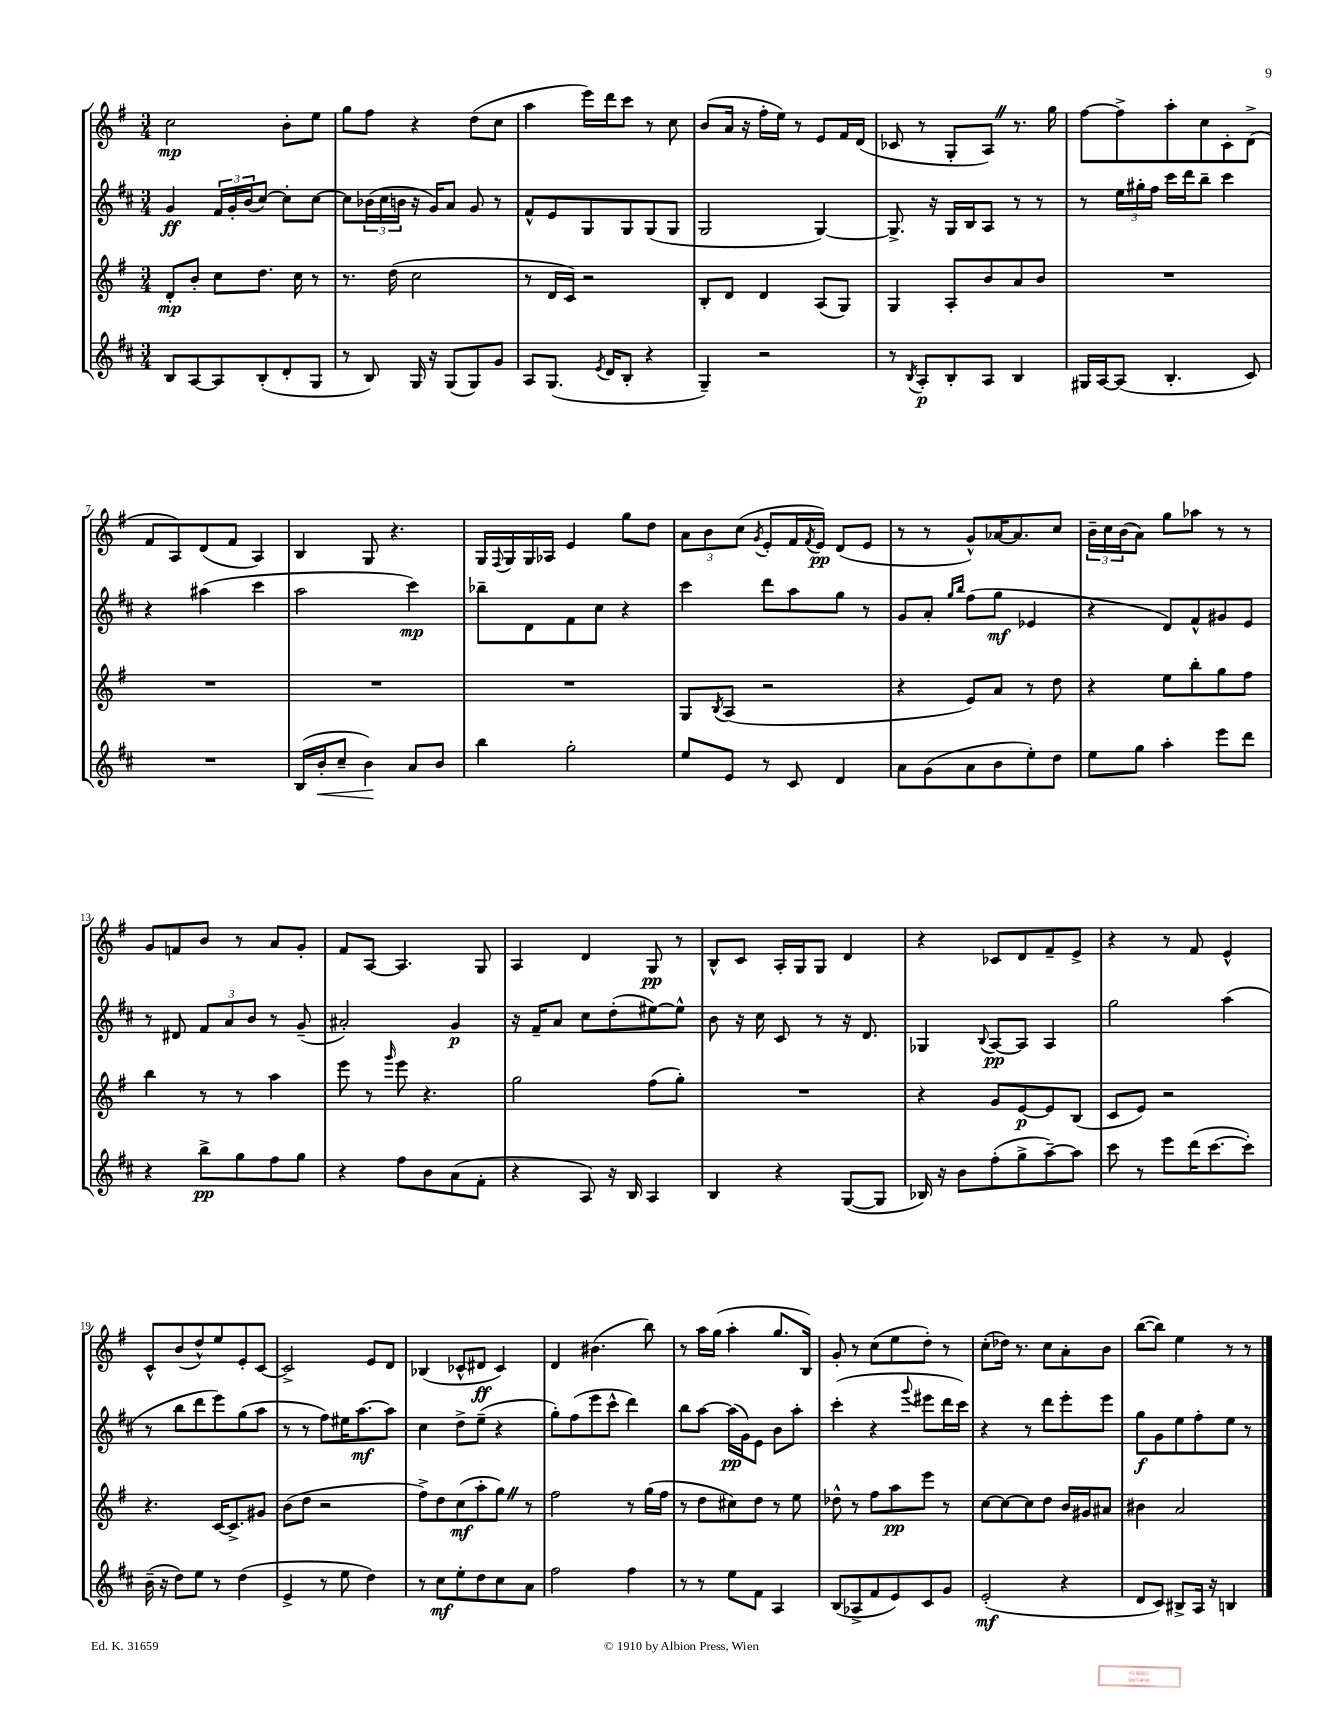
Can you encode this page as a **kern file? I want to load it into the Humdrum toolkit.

**kern	**dynam	**kern	**dynam	**kern	**dynam	**kern	**dynam
*part4	*part4	*part3	*part3	*part2	*part2	*part1	*part1
*staff4	*staff4	*staff3	*staff3	*staff2	*staff2	*staff1	*staff1
*clefG2	*	*clefG2	*	*clefG2	*	*clefG2	*
*k[f#c#]	*	*k[f#]	*	*k[f#c#]	*	*k[f#]	*
*M3/4	*	*M3/4	*	*M3/4	*	*M3/4	*
=1	=1	=1	=1	=1	=1	=1	=1
8B/L	.	8d'/L	mp	4g/	ff	2cc\	mp
[8A/	.	8b'/J	.	.	.	.	.
8A/]	.	8cc\L	.	24f#/LL	.	.	.
.	.	.	.	24g'/	.	.	.
.	.	.	.	(24b/J	.	.	.
(8B'/	.	8.dd\J	.	[8cc#/J)	.	.	.
8d'/	.	.	.	8cc#'\L]	.	8b'\L	.
.	.	16cc\	.	.	.	.	.
8G/J	.	8r	.	[8cc#\J	.	8ee\J	.
=2	=2	=2	=2	=2	=2	=2	=2
8r	.	8.r	.	8cc#\L]	.	8gg\L	.
8B/)	.	.	.	(24b-X\L	.	8ff#\J	.
.	.	.	.	24cc#\	.	.	.
.	.	(16dd\	.	.	.	.	.
.	.	.	.	24bn\JJ	.	.	.
16G/	.	2cc\	.	16r	.	4r	.
16r	.	.	.	16g/KL)	.	.	.
(8G/L	.	.	.	8a/J	.	.	.
8G/)	.	.	.	8g/	.	(8dd\L	.
8g/J	.	.	.	8r	.	8cc\J	.
=3	=3	=3	=3	=3	=3	=3	=3
8A/L	.	8r	.	8f#^^/L	.	4aa\	.
(8.G/J	.	16d/LL	.	8e/	.	.	.
.	.	16c/JJ)	.	.	.	.	.
.	.	2r	.	8G/	.	16eee\LL)	.
8qe/	.	.	.	.	.	.	.
16d/KL	.	.	.	.	.	16ddd\J	.
8B'/J	.	.	.	8G/	.	8ccc\J	.
4r	.	.	.	(8G/	.	8r	.
.	.	.	.	8G/J	.	8cc\	.
=4	=4	=4	=4	=4	=4	=4	=4
4G~/)	.	8B'/L	.	2G/	.	(8b/L	.
.	.	8d/J	.	.	.	16a/Jk	.
.	.	.	.	.	.	16r	.
2r	.	4d/	.	.	.	16ff#'\LL	.
.	.	.	.	.	.	16ee\JJ)	.
.	.	.	.	.	.	8r	.
.	.	(8A/L	.	[4G/)	.	8e/L	.
.	.	8G/J)	.	.	.	16f#/L	.
.	.	.	.	.	.	(16d/JJ	.
=5	=5	=5	=5	=5	=5	=5	=5
8r	.	4G/	.	8.G^/]	.	8c-X/	.
8qB/	.	.	.	.	.	.	.
8A'/L	p	.	.	.	.	8r	.
.	.	.	.	16r	.	.	.
8B'/	.	8A'/L	.	16G/LL	.	8G'/L	.
.	.	.	.	16B/J	.	.	.
8A/J	.	8b/	.	8A/J	.	8AZ/J)	.
4B/	.	8a/	.	8r	.	8.r	.
.	.	8b/J	.	8r	.	.	.
.	.	.	.	.	.	16gg\	.
=6	=6	=6	=6	=6	=6	=6	=6
16G#X/LL	.	2.r	.	8r	.	[8ff#\L	.
[16A/J	.	.	.	.	.	.	.
(8A/J]	.	.	.	24ee\LL	.	8ff#^\]	.
.	.	.	.	24gg#X'\	.	.	.
.	.	.	.	24ff#\JJ	.	.	.
4.B'/	.	.	.	16ccc#\LL	.	8aa'\	.
.	.	.	.	16ddd\J	.	.	.
.	.	.	.	8bb~\J	.	8cc\	.
.	.	.	.	4ccc#\	.	8c'\	.
8c#/)	.	.	.	.	.	(8d^\J	.
!!LO:LB:g=z
=7	=7	=7	=7	=7	=7	=7	=7
2.r	.	2.r	.	4r	.	8f#/L	.
.	.	.	.	.	.	8A/)	.
.	.	.	.	(4aa#X\	.	(8d/	.
.	.	.	.	.	.	8f#/J	.
.	.	.	.	4ccc#\	.	4A/)	.
=8	=8	=8	=8	=8	=8	=8	=8
(16B/LL	.	2.r	.	2aa\	.	4B/	.
!	!LO:HP:b	!	!	!	!	!	!
16b'/J	<	.	.	.	.	.	.
8cc#~/J	.	.	.	.	.	.	.
4b\)	.	.	.	.	.	8G/	.
.	.	.	.	.	.	4.r	.
8a/L	[	.	.	4ccc#\)	mp	.	.
8b/J	.	.	.	.	.	.	.
=9	=9	=9	=9	=9	=9	=9	=9
4bb\	.	2.r	.	8bb-X~\L	.	16G/LL	.
.	.	.	.	.	.	8qqF#/	.
.	.	.	.	.	.	16G/	.
.	.	.	.	8d\	.	16G/	.
.	.	.	.	.	.	16A-X/JJ	.
2gg'\	.	.	.	8f#\	.	4e/	.
.	.	.	.	8cc#\J	.	.	.
.	.	.	.	4r	.	8gg\L	.
.	.	.	.	.	.	8dd\J	.
=10	=10	=10	=10	=10	=10	=10	=10
8ee/L	.	8G/L	.	4ccc#\	.	12a\L	.
.	.	.	.	.	.	12b\	.
.	.	8qB/	.	.	.	.	.
8e/J	.	(8A/J	.	.	.	.	.
.	.	.	.	.	.	(12cc\J	.
.	.	.	.	.	.	8qg/	.
8r	.	2r	.	8ddd\L	.	8e'/L	.
8c#/	.	.	.	8aa\	.	16f#/L	.
.	.	.	.	.	.	8qf#/	.
.	.	.	.	.	.	16e/JJ)	pp
4d/	.	.	.	8gg\J	.	(8d/L	.
.	.	.	.	8r	.	8e/J	.
=11	=11	=11	=11	=11	=11	=11	=11
8a\L	.	4r	.	8g/L	.	8r	.
(8g\	.	.	.	8a'/J	.	8r	.
.	.	.	.	16qqgg/LL	.	.	.
.	.	.	.	16qqbb/JJ	.	.	.
8a\	.	8e/L)	.	(8ff#\L	.	8g^^/L)	.
8b\	.	8a/J	.	8gg\J	mf	[16a-X/K	.
.	.	.	.	.	.	8.a-/]	.
8ee'\)	.	8r	.	4e-X/	.	.	.
8dd\J	.	8dd\	.	.	.	8cc/J	.
=12	=12	=12	=12	=12	=12	=12	=12
8ee\L	.	4r	.	4r	.	24b~\LL	.
.	.	.	.	.	.	24cc\	.
.	.	.	.	.	.	(24b\J	.
8gg\J	.	.	.	.	.	8a\J)	.
4aa'\	.	8ee\L	.	8d/L)	.	8gg\L	.
.	.	8bb'\	.	8f#^^/	.	8aa-X\J	.
8eee\L	.	8gg\	.	8g#X/	.	8r	.
8ddd\J	.	8ff#\J	.	8e/J	.	8r	.
!!LO:LB:g=z
=13	=13	=13	=13	=13	=13	=13	=13
4r	.	4bb\	.	8r	.	8g/L	.
.	.	.	.	8d#X/	.	8fn/	.
8bb^\L	pp	8r	.	12f#/L	.	8b/J	.
.	.	.	.	12a/	.	.	.
8gg\	.	8r	.	.	.	8r	.
.	.	.	.	12b/J	.	.	.
8ff#\	.	4aa\	.	8r	.	8a/L	.
8gg\J	.	.	.	(8g~/	.	8g'/J	.
=14	=14	=14	=14	=14	=14	=14	=14
4r	.	8eee\	.	2a#X'/)	.	8f#/L	.
.	.	8r	.	.	.	[8A/J	.
.	.	16qqggg/	.	.	.	.	.
8ff#\L	.	8eee\	.	.	.	4.A/]	.
8b\	.	4.r	.	.	.	.	.
(8a\	.	.	.	4g/	p	.	.
8f#'\J	.	.	.	.	.	8G/	.
=15	=15	=15	=15	=15	=15	=15	=15
4r	.	2gg\	.	16r	.	4A/	.
.	.	.	.	16f#~/KL	.	.	.
.	.	.	.	8a/J	.	.	.
8A/)	.	.	.	8cc#\L	.	4d/	.
16r	.	.	.	(8dd'\	.	.	.
16B/	.	.	.	.	.	.	.
4A/	.	(8ff#\L	.	[8ee#X\)	.	8G/	pp
.	.	8gg'\J)	.	8ee#^^\J]	.	8r	.
=16	=16	=16	=16	=16	=16	=16	=16
4B/	.	2.r	.	8b\	.	8B^^/L	.
.	.	.	.	16r	.	8c/J	.
.	.	.	.	16cc#\	.	.	.
4r	.	.	.	8c#/	.	16A'/LL	.
.	.	.	.	.	.	16G/J	.
.	.	.	.	8r	.	8G/J	.
([8G/L	.	.	.	16r	.	4d/	.
.	.	.	.	8.d/	.	.	.
8G/J]	.	.	.	.	.	.	.
=17	=17	=17	=17	=17	=17	=17	=17
16B-X/)	.	4r	.	4G-X/	.	4r	.
16r	.	.	.	.	.	.	.
8b\L	.	.	.	.	.	.	.
.	.	.	.	8qqB/	.	.	.
(8ff#'\	.	8g/L	.	[8A/L	pp	8c-X/L	.
8gg^\	.	[8e/	p	8A/J]	.	8d/	.
[8aa~\)	.	8e/]	.	4A/	.	8f#~/	.
8aa\J]	.	(8B/J	.	.	.	8e^/J	.
=18	=18	=18	=18	=18	=18	=18	=18
8ccc#\	.	8c/L	.	2gg\	.	4r	.
8r	.	8e/J)	.	.	.	.	.
8eee\L	.	2r	.	.	.	8r	.
(16ddd\K	.	.	.	.	.	8f#/	.
[8.ccc#\	.	.	.	.	.	.	.
.	.	.	.	(4aa\	.	4e^^/	.
8ccc#'\J])	.	.	.	.	.	.	.
!!LO:LB:g=z
=19	=19	=19	=19	=19	=19	=19	=19
(16b~\	.	4.r	.	8r	.	8c^^/L	.
16r	.	.	.	.	.	.	.
8dd\L)	.	.	.	8bb\L	.	(8b/	.
8ee\J	.	.	.	8ddd\	.	8dd^^/)	.
8r	.	[16c/KL	.	8eee\)	.	8ee/	.
.	.	8.c^/]	.	.	.	.	.
(4dd\	.	.	.	(8gg\	.	8e'/	.
.	.	8g#X/J	.	8aa\J	.	[8c/J	.
=20	=20	=20	=20	=20	=20	=20	=20
4e^/	.	(8b\L	.	8r	.	2c^/]	.
.	.	8dd\J	.	8r	.	.	.
8r	.	2r	.	8ff#\L)	.	.	.
8ee\	.	.	.	16ee#X\K	.	.	.
.	.	.	.	[8.aa\	mf	.	.
4dd\)	.	.	.	.	.	8e/L	.
.	.	.	.	8aa\J]	.	8d/J	.
=21	=21	=21	=21	=21	=21	=21	=21
8r	.	8ff#^\L)	.	4cc#\	.	(4B-X/	.
8cc#\L	mf	8dd\	.	.	.	.	.
8ee'\	.	(8cc\	mf	8dd^\L	.	8c-X^^/L	.
8dd\	.	8aa'\	.	(8ee~\J	.	8d#X/J	ff
8cc#\	.	8ggZ\J)	.	4r	.	4c-/)	.
8a\J	.	8r	.	.	.	.	.
=22	=22	=22	=22	=22	=22	=22	=22
2ff#\	.	2ff#\	.	8gg'\L)	.	4d/	.
.	.	.	.	(8ff#\	.	.	.
.	.	.	.	8eee\	.	(4.b#X\	.
.	.	.	.	8ccc#^^\J	.	.	.
4ff#\	.	8r	.	4ddd\)	.	.	.
.	.	(16gg\LL	.	.	.	8bb\)	.
.	.	16ff#\JJ	.	.	.	.	.
=23	=23	=23	=23	=23	=23	=23	=23
8r	.	8r	.	8bb\L	.	8r	.
8r	.	8dd\L	.	[8aa\J	.	16aa\LL	.
.	.	.	.	.	.	(16gg\JJ	.
8ee\L	.	8cc#X\)	.	(16aa\LL]	pp	4aa'\	.
.	.	.	.	16g\J)	.	.	.
8f#\J	.	8dd\J	.	8e\J	.	.	.
4A/	.	8r	.	8b\L	.	8.gg/L	.
.	.	8ee\	.	8aa'\J	.	.	.
.	.	.	.	.	.	16B/Jk)	.
=24	=24	=24	=24	=24	=24	=24	=24
(8B/L	.	8dd-X^^\	.	(4ccc#'\	.	8g'/	.
8A-X^/	.	8r	.	.	.	8r	.
8f#/	.	8ff#\L	.	4r	.	(8cc\L	.
8e/)	.	8aa\	pp	.	.	8ee\	.
.	.	.	.	8qqggg/	.	.	.
8c#/	.	8eee\J	.	8eee#X\L	.	8dd'\J)	.
8g/J	.	8r	.	16ddd\L	.	8r	.
.	.	.	.	16ccc#\JJ)	.	.	.
=25	=25	=25	=25	=25	=25	=25	=25
(2e'/	mf	[8cc\L	.	4r	.	(8cc'\L	.
.	.	8cc\_	.	.	.	16dd-X\Jk)	.
.	.	.	.	.	.	8.r	.
.	.	8cc\]	.	8r	.	.	.
.	.	8dd\J	.	8ddd\L	.	8cc\L	.
4r	.	16b/LL	.	8eee'\	.	8a'\	.
.	.	16g#X/J	.	.	.	.	.
.	.	8a#X/J	.	8eee\J	.	8b\J	.
=26	=26	=26	=26	=26	=26	=26	=26
8d/L	.	4b#X\	.	8gg\L	f	([8bb\L	.
8c#/J)	.	.	.	8g\	.	8bb\J])	.
8B#X^/L	.	2a/	.	8ee\	.	4ee\	.
16A/Jk	.	.	.	8ff#'\	.	.	.
16r	.	.	.	.	.	.	.
4Bn/	.	.	.	8ee\J	.	8r	.
.	.	.	.	8r	.	8r	.
==	==	==	==	==	==	==	==
*-	*-	*-	*-	*-	*-	*-	*-
